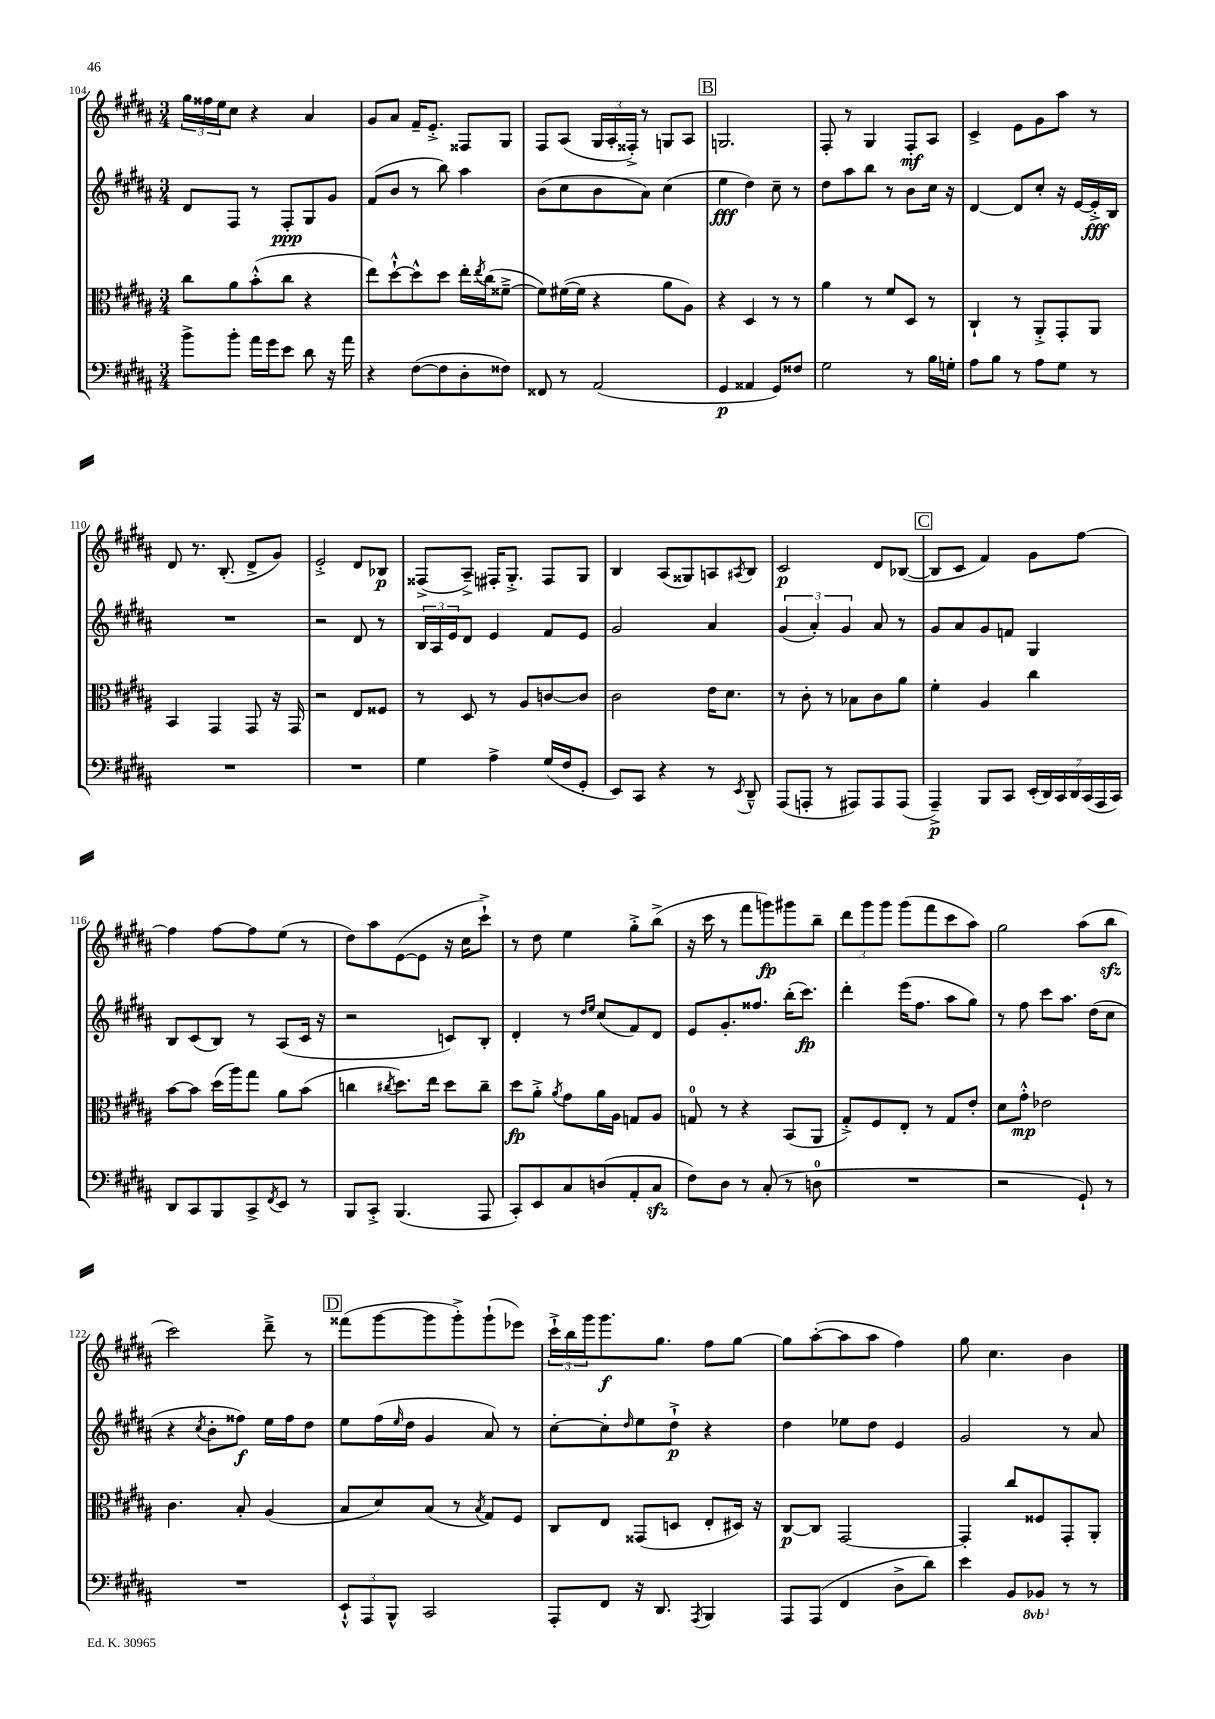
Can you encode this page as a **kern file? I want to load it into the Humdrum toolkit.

**kern	**kern	**kern	**kern
*staff4	*staff3	*staff2	*staff1
*clefF4	*clefC3	*clefG2	*clefG2
*k[f#c#g#d#a#]	*k[f#c#g#d#a#]	*k[f#c#g#d#a#]	*k[f#c#g#d#a#]
*M3/4	*M3/4	*M3/4	*M3/4
8b^\L	8cc#\L	8d#/L	24gg#\LL
.	.	.	24ff##\
.	.	.	24ee\J
8b'\J	8a#\	8F#/J	8cc#\J
16a#\LL	(8b'^^\	8r	4r
16g#\J	.	.	.
8e\J	8cc#\J	8F#'/L	.
8d#\	4r	8G#/	4a#/
16r	.	8g#/J	.
16a#\	.	.	.
=	=	=	=
4r	8ee\L)	(8f#/L	8g#/L
.	[8dd#`^^\	8b/J	8a#/J
([8F#\L	8dd#^^\]	8r	16f#~/LK
.	.	.	8.e'^/J
8F#\]	8dd#\J	8bb\)	.
8D#'\	16ee'\LL	4aa#\	8F##/L
.	8qee/	.	.
.	(16cc#\J	.	.
8F##\J)	[8f##~^\J	.	8G#/J
=	=	=	=
8FF##/	8f##\]L)	(8b\L	8F#/L
8r	([16f#\L	8cc#\	(8A#/J
.	16f#\]JJ	.	.
(2AA#/	4r	8b\	24G#/LL
.	.	.	24A#'/
.	.	.	24F##'^/JJ)
.	.	8a#\J)	8r
.	8a#\L	(4cc#\	8G/L
.	8A#\J)	.	8A#/J
=	=	=	=
4GG#/	4r	4ee\	2.G/
4AA##/	4D#/	4dd#\)	.
8GG#/L)	8r	8cc#~\	.
8F##/J	8r	8r	.
=	=	=	=
2G#\	4a#\	8dd#\L	8F#'/
.	.	8aa#\	8r
.	8r	8bb\J	4G#/
.	8f#/L	8r	.
8r	8D#/J	8b\L	8F#'/L
16B\LL	8r	16cc#\Jk	8A#/J
16G'\JJ	.	16r	.
=	=	=	=
8A#\L	4C#`/	[4d#/	4c#^/
8B\J	.	.	.
8r	8r	8d#/]L	8e\L
8A#\L	8AA#'^/L	8cc#'/J	8g#\
8G#\J	8GG#'/	16r	8aa#\J
.	.	[16e/LL	.
8r	8AA#/J	16e'^/]	8r
.	.	16B/JJ	.
=	=	=	=
2.r	4BB/	2.r	8d#/
.	.	.	8.r
.	4GG#/	.	.
.	.	.	(8.B'/
.	8GG#/	.	8d#^/L
.	16r	.	8g#/J)
.	16GG#/	.	.
=	=	=	=
2.r	2r	2r	2e'^/
.	8E/L	8d#/	8d#/L
.	8F##/J	8r	8B-/J
=	=	=	=
4G#\	8r	24B/LL	(8F##^/L
.	.	24A#/	.
.	.	24e/J	.
.	8D#/	8d#/J	8A#~^/J)
4A#^\	8r	4e/	16F#'/LK
.	.	.	8.G#'^/J
.	8A#/L	.	.
(16G#/LL	[8c/	8f#/L	8F#/L
16F#/J	.	.	.
8GG#'/J	8c/]J	8e/J	8G#/J
=	=	=	=
8EE/L)	2c#\	2g#/	4B/
8CC#/J	.	.	.
4r	.	.	(8A#/L
.	.	.	8G##/)
8r	16e\LK	4a#/	8A/
.	8.d#\J	.	.
8qEE/	.	.	8qA#/
8DD#~^^/	.	.	8B/J
=	=	=	=
(8AAA#/L	8r	(6g#/	2c#/
8AAA'/J	8c#'\	.	.
.	.	6a#'/)	.
8r	8r	.	.
.	.	6g#/	.
8AAA#/L)	8B-\L	.	.
8AAA#/	8c#\	8a#/	8d#/L
(8AAA#/J	8a#\J	8r	([8B-/J
=	=	=	=
4AAA#~^/)	4f#'\	8g#/L	8B-/]L
.	.	8a#/	8c#/J
8BBB/L	4A#/	8g#/	4f#/)
8CC#/J	.	8f/J	.
(28EE'/LL	4cc#\	4G#/	8g#\L
28DD#/)	.	.	.
28CC#/	.	.	.
28DD#/	.	.	.
.	.	.	[8ff#\J
(28CC#/	.	.	.
28AAA#/	.	.	.
28CC#/JJ)	.	.	.
=	=	=	=
8DD#/L	[8b\L	8B/L	4ff#\]
8CC#/	8b\]J	(8c#/	.
8BBB/	(16dd#\LL	8B/J)	[8ff#\L
.	16aa#\J)	.	.
8CC#^/	8gg#\J	8r	8ff#\]
8qFF#/	.	.	.
8EE/J	8a#\L	(8A#/L	(8ee\J
8r	(8b\J	16c#/Jk	8r
.	.	16r	.
=	=	=	=
8BBB/L	4cc\	2r	8dd#\L)
8CC#'^/J	.	.	8aa#\
.	8qcc#/	.	.
(4.BBB/	8.dd#\L)	.	([8e\
.	.	.	8e\]J
.	16ee\Jk	.	.
.	8dd#\L	8c/L)	16r
.	.	.	16cc#\LK
8AAA#/	8cc#~\J	8B'/J	8ccc#`^\J)
=	=	=	=
8CC#'/L)	8dd#\L	4d#'/	8r
8EE/	8a#'^\J	.	8dd#\
.	8qa#/	.	.
8C#/	8g#\L	8r	4ee\
.	.	16qqdd#/LL	.
.	.	16qqee/JJ	.
(8D/	16a#\L	(8cc#/L	.
.	16A#\JJ	.	.
8AA#'/	8G/L	8f#/)	8gg#'^\L
8C#/J	8A#/J	8d#/J	(8bb^\J
=	=	=	=
8F#\L)	8G/	8e/L	16r
.	.	.	16ccc#\
8D#\J	8r	8.g#'/	8r
8r	4r	.	8fff#\L
.	.	8.ff##/J	.
(8C#'/	.	.	8ggg\)
8r	(8BB/L	(16bb'\LK	8ggg#\
.	.	8.ccc#\J)	.
8D\	8AA#/J	.	8bb~\J
=	=	=	=
2.r	8G#'^/L)	4ddd#'\	12ddd#\L
.	.	.	12ggg#\
.	8F#/	.	.
.	.	.	12ggg#\J
.	8E'/J	(16eee\LK	(8ggg#\L
.	.	8.ff#\J	.
.	8r	.	8fff#\
.	8G#/L	8aa#\L	8ccc#\
.	8e'/J	8gg#\J)	8aa#\J)
=	=	=	=
2r	8d#\L	8r	2gg#\
.	8g#'^^\J	8ff#\	.
.	2e-\	8ccc#\L	.
.	.	8.aa#\J	.
8GG#`/)	.	.	(8aa#\L
.	.	(16dd#\LK	.
8r	.	8cc#\J	8bb\J
=	=	=	=
2.r	4.c#\	4r	2ccc#\)
.	.	8qcc#/	.
.	.	8b'\L	.
.	8B'/	8ff##\J)	.
.	(4A#/	16ee\LL	8ddd#~^\
.	.	16ff##\J	.
.	.	8dd#\J	8r
=	=	=	=
12EE`^^/L	8B/L	8ee\L	(8fff##\L
12AAA#/	.	.	.
.	8d#/)	(16ff#\L	[8ggg#\
12BBB^^/J	.	.	.
.	.	16qqee/	.
.	.	16dd#\JJ	.
2CC#/	(8B/J	4g#/	8ggg#\]
.	8r	.	8ggg#'^\)
.	8qB/	.	.
.	8G#/L)	8a#/)	(8ggg#`\
.	8F#/J	8r	8eee-\J)
=	=	=	=
8AAA#'/L	8C#/L	[8cc#'\L	24ccc#`^\LL
.	.	.	24bb\
.	.	.	24ggg#\J
8FF#/J	8E/J	8cc#'\]	8.ggg#\
.	.	16qqdd#/	.
16r	(8GG##/L	8ee\	.
8.DD#/	.	.	8.gg#\J
.	8D/J	8dd#`^\J	.
8qAAA#/	.	.	.
4BBB/	8E'/L	4r	8ff#\L
.	16D#/Jk)	.	[8gg#\J
.	16r	.	.
=	=	=	=
8AAA#/L	[8C#/L	4dd#\	8gg#\]L
(8AAA#/J	8C#/]J	.	([8aa#'\
4FF#/	[2GG#/	8ee-\L	8aa#\]
.	.	8dd#\J	8aa#\J
8D#^\L	.	4e/	4ff#\)
8d#\J)	.	.	.
=	=	=	=
4e\	4GG#'/]	2g#/	8gg#\
.	.	.	4.cc#\
8BB/L	8cc#/L	.	.
8BBB-/J	8F##/	.	.
8r	8GG#'/	8r	4b\
8r	8AA#'/J	8a#/	.
==	==	==	==
*-	*-	*-	*-
